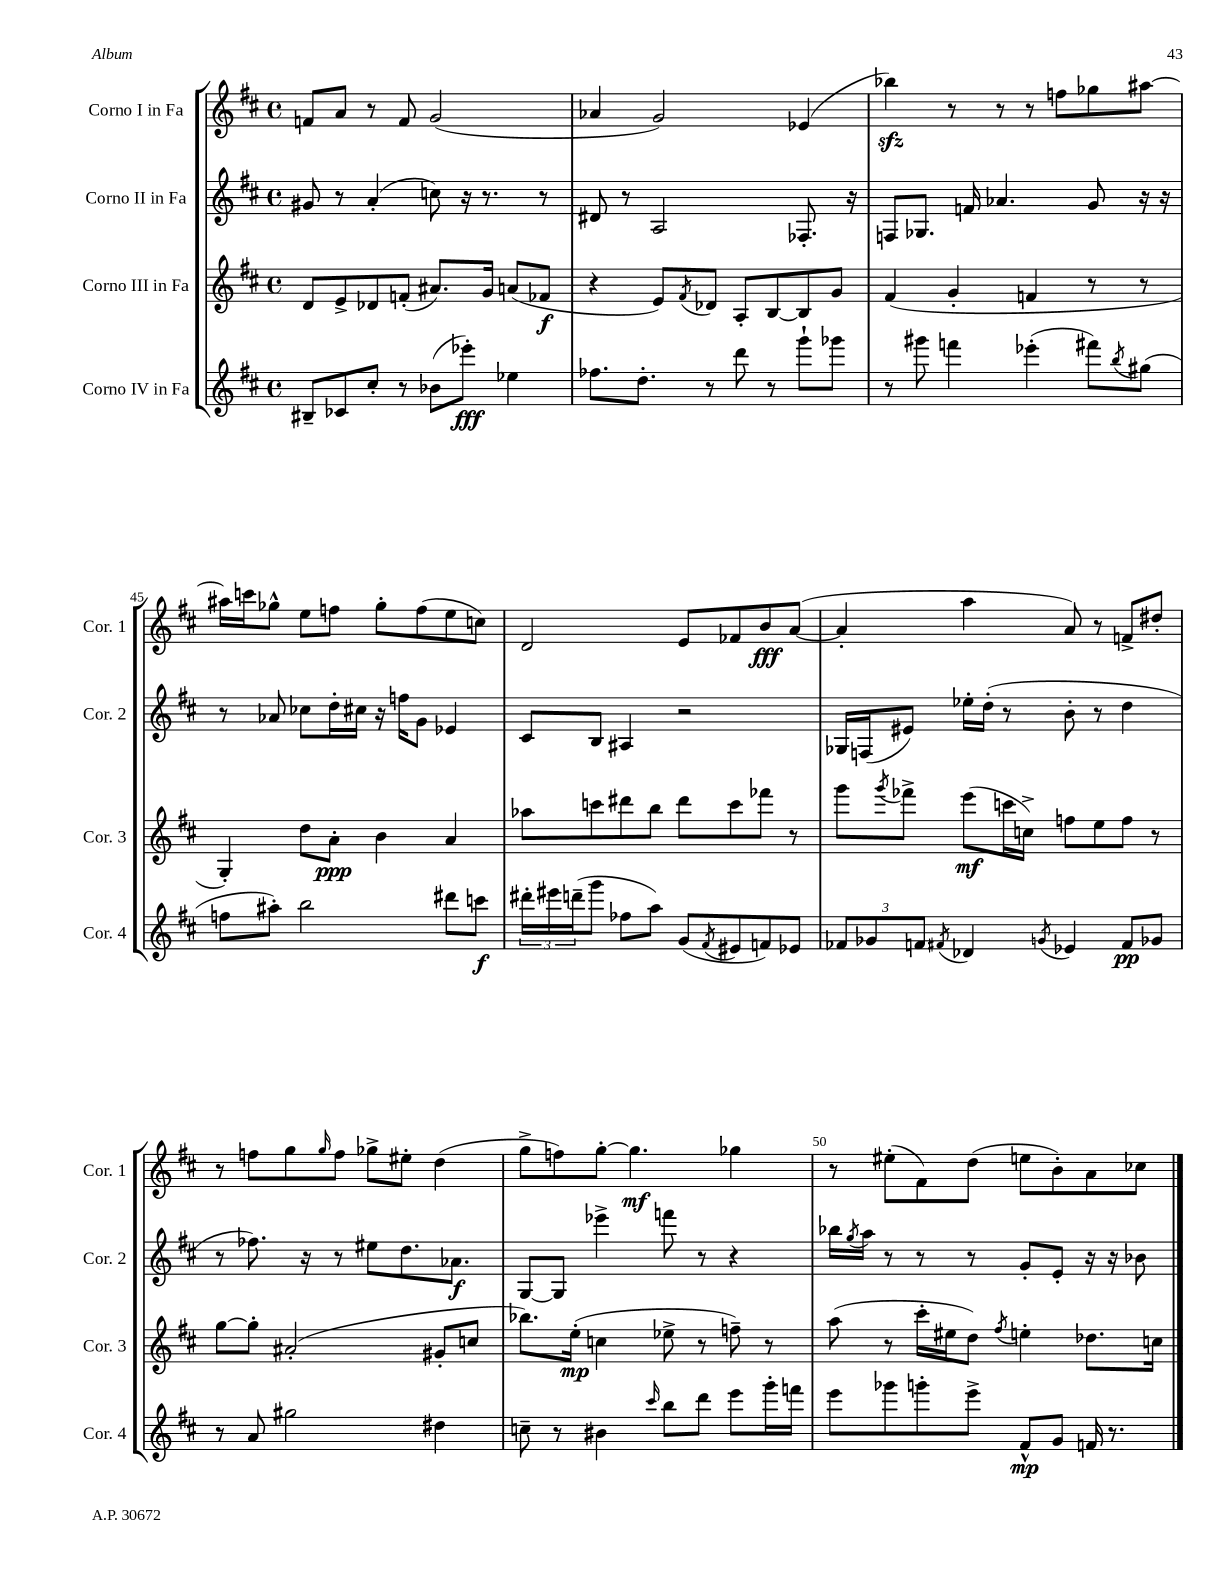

**kern	**kern	**kern	**kern
*staff4	*staff3	*staff2	*staff1
*clefG2	*clefG2	*clefG2	*clefG2
*k[f#c#]	*k[f#c#]	*k[f#c#]	*k[f#c#]
*M4/4	*M4/4	*M4/4	*M4/4
*met(c)	*met(c)	*met(c)	*met(c)
8B#~/L	8d/L	8g#/	8f/L
8c-/	8e^/	8r	8a/J
8cc#'/J	8d-/	(4a'/	8r
8r	(8f'/J	.	8f/
(8b-\L	8.a#/L)	8cc\)	(2g/
8eee-'\J)	.	16r	.
.	16g/Jk	8.r	.
4ee-\	(8a/L	.	.
.	8f-/J	8r	.
=	=	=	=
8.ff-\L	4r	8d#/	4a-/
.	.	8r	.
8.dd'\J	.	.	.
.	8e/L)	2A/	2g/)
.	8qf#/	.	.
8r	8d-/J	.	.
8ddd\	8A'/L	.	.
8r	[8B/	.	.
8ggg`\L	8B/]	8.F-'/	(4e-/
8ggg-\J	8g/J	.	.
.	.	16r	.
=	=	=	=
8r	(4f#/	8F/L	4bb-\)
8ggg#\	.	8.G-/J	.
4fff\	4g'/	.	8r
.	.	16f/	.
.	.	4.a-/	8r
(4eee-'\	4f/	.	8r
.	.	.	8ff\L
8fff#\L)	8r	8g/	8gg-\
8qbb/	.	.	.
(8gg#\J	8r	16r	[8aa#\J
.	.	16r	.
=	=	=	=
8ff\L	4G'/)	8r	16aa#\]LL
.	.	.	16ccc\J
8aa#'\J)	.	8a-/	8gg-^^\J
2bb\	8dd\L	8cc-\L	8ee\L
.	8a'\J	16dd'\L	8ff\J
.	.	16cc#\JJ	.
.	4b\	16r	8gg-'\L
.	.	16ff\LK	.
.	.	8g\J	(8ff\
8ddd#\L	4a/	4e-/	8ee\
8ccc\J	.	.	8cc\J)
=	=	=	=
24ddd#'\LL	8aa-\L	8c#/L	2d/
24eee#\	.	.	.
(24ddd~\J	.	.	.
8ggg\J	8ccc\	8B/J	.
8ff-\L	8ddd#\	4A#/	.
8aa\J)	8bb\J	.	.
(8g/L	8ddd#\L	2r	8e/L
8qf#/	.	.	.
8e#/	8ccc\	.	8f-/
8f/)	8fff-\J	.	8b/
8e-/J	8r	.	([8a/J
=	=	=	=
12f-/L	8ggg\L	16G-/LL	4a'/]
.	.	(16F/J	.
12g-/	.	.	.
.	8qggg/	.	.
.	8fff-^\J	8e#/J)	.
12f/J	.	.	.
8qf#/	.	.	.
4d-/	(8eee\L	16ee-'\LL	4aa\
.	.	(16dd'\JJ	.
.	16ccc\L	8r	.
.	16cc^\JJ)	.	.
8qg/	.	.	.
4e-/	8ff\L	8b'\	8a/)
.	8ee\	8r	8r
8f#/L	8ff\J	4dd\	8f^/L
8g-/J	8r	.	8dd#'/J
=	=	=	=
8r	[8gg\L	8r	8r
8a/	8gg'\]J	8.ff-\)	8ff\L
2gg#\	(2a#'/	.	8gg\
.	.	16r	.
.	.	.	16qqgg/
.	.	8r	8ff\J
.	.	8ee#\L	8gg-^\L
.	.	8.dd\	8ee#'\J
4dd#\	8g#'/L	.	(4dd\
.	.	8.a-\J	.
.	8cc/J	.	.
=	=	=	=
8cc~\	8.bb-\L)	[8G/L	8gg^\L
8r	.	8G/]J	8ff\)
.	(16ee'\Jk	.	.
4b#\	4cc\	4eee-^\	[8gg'\J
.	.	.	4.gg\]
16qqccc#/	.	.	.
8bb\L	8ee-^\	8fff\	.
8ddd\J	8r	8r	.
8eee\L	8ff~\)	4r	4gg-\
16ggg'\L	8r	.	.
16fff\JJ	.	.	.
=	=	=	=
8eee\L	(8aa\	16bb-\LL	8r
.	.	8qgg/	.
.	.	16aa\JJ	.
8ggg-\	8r	8r	(8ee#'\L
8ggg'\	16ccc#'\LL	8r	8f#\)
.	16ee#\J	.	.
8eee^\J	8dd\J)	8r	(8dd\J
.	8qff#/	.	.
8f#^^/L	4ee'\	8g'/L	8ee\L
8g/J	.	8e'/J	8b'\)
16f/	8.dd-\L	16r	8a\
8.r	.	16r	.
.	.	8b-\	8cc-\J
.	16cc\Jk	.	.
==	==	==	==
*-	*-	*-	*-
